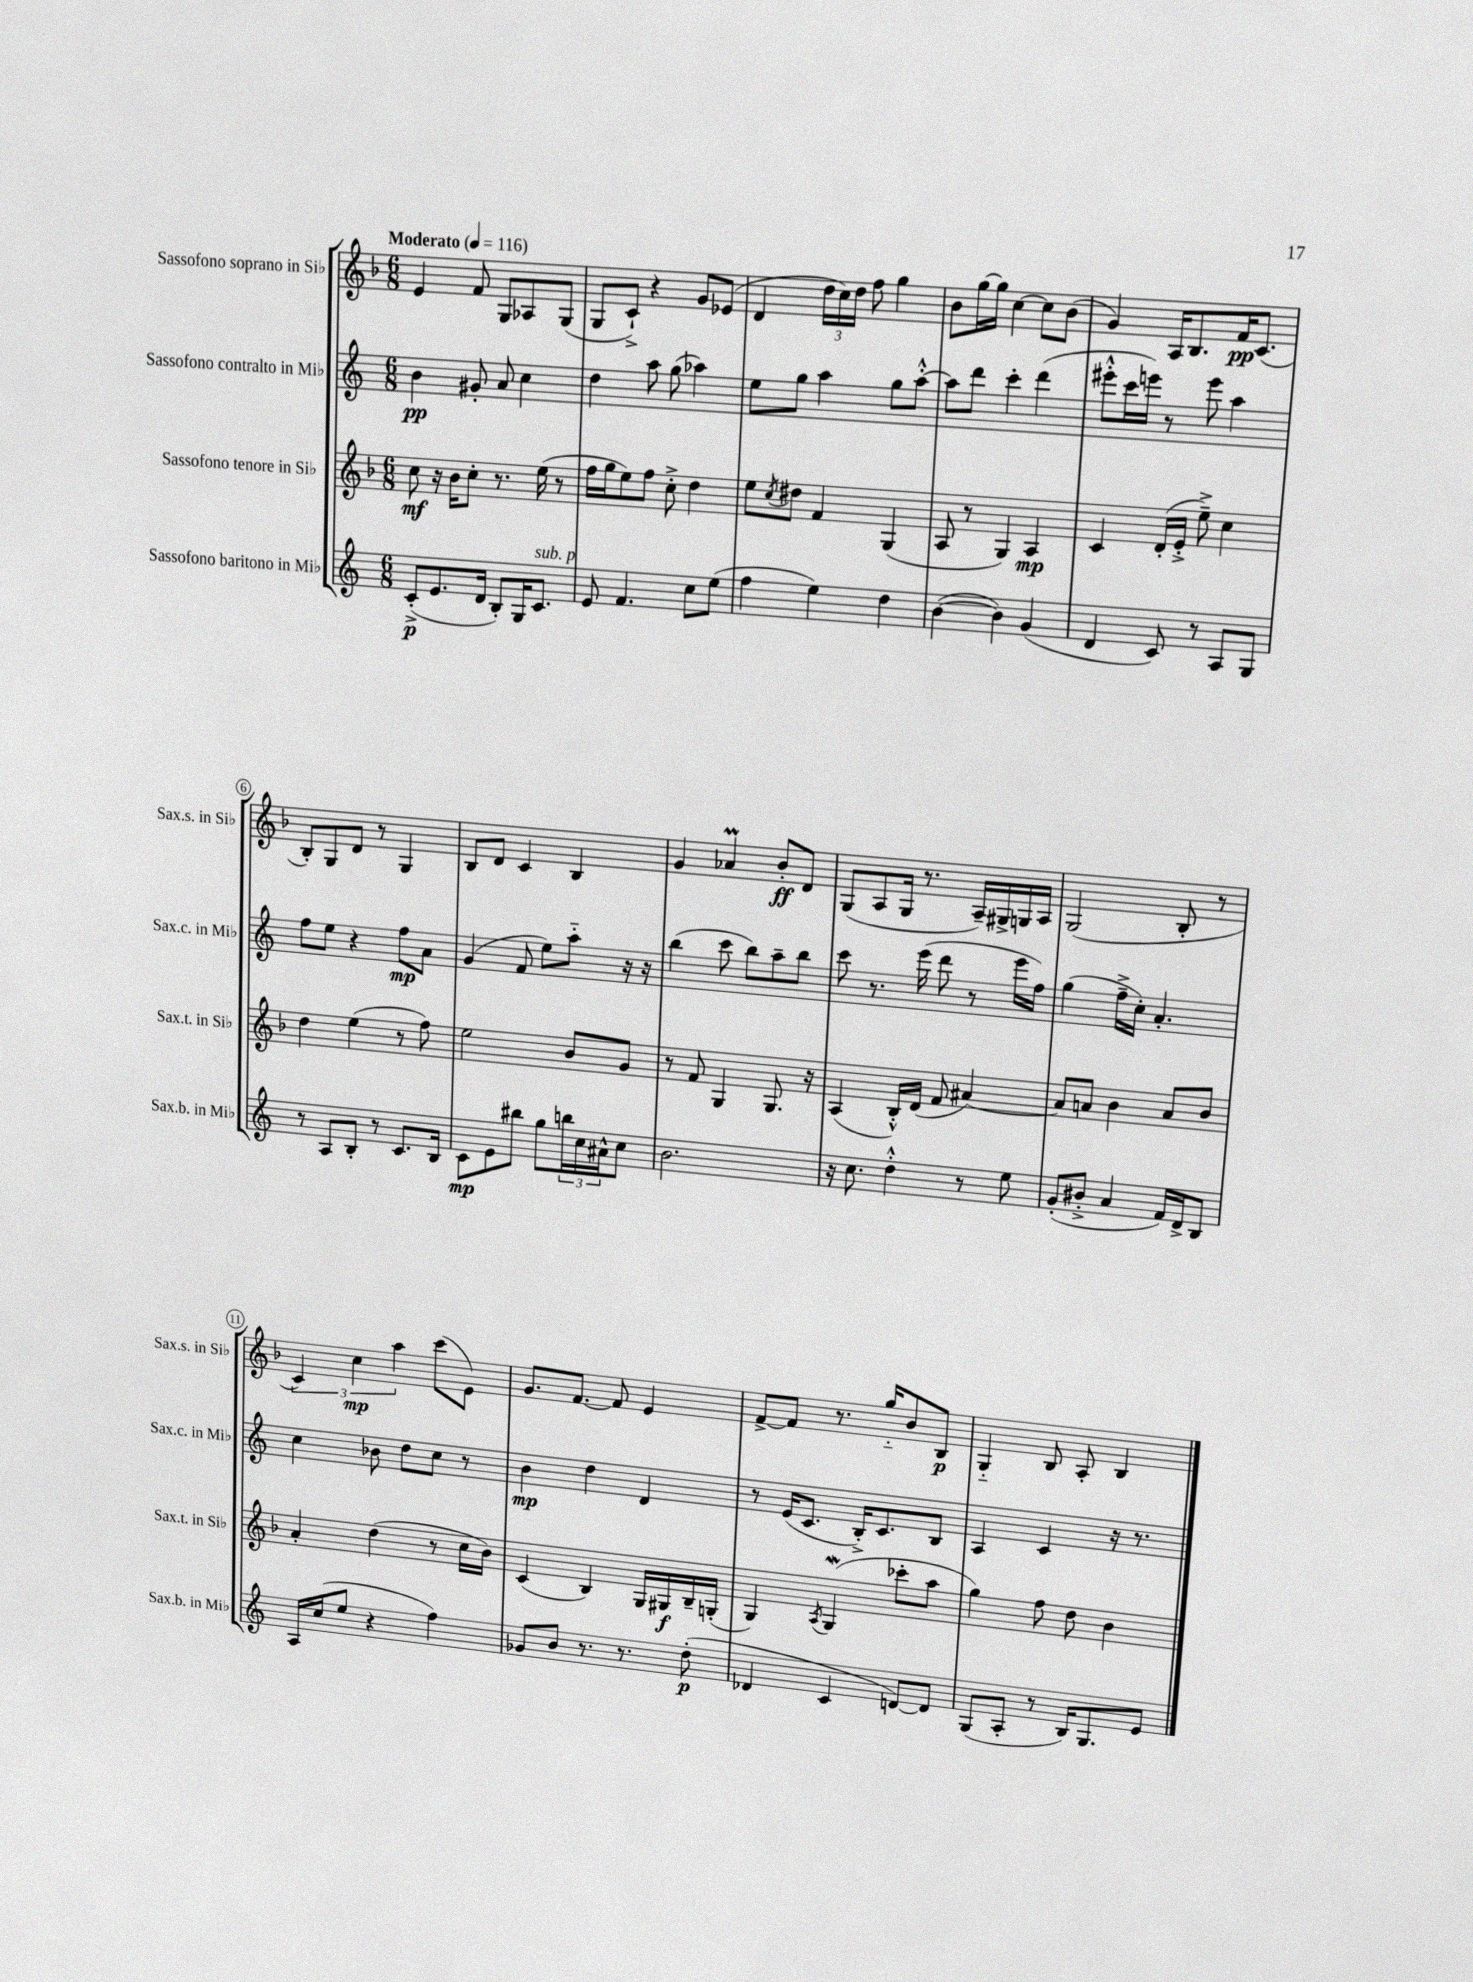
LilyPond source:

<<
\new StaffGroup <<
\new Staff = "s0" \with { instrumentName = "Sassofono soprano in Sib" shortInstrumentName = "Sax.s. in Sib" } {
    \clef treble \key f \major \numericTimeSignature \time 6/8 \tempo "Moderato" 4 = 116
    e'4 f'8 g8 aes8 g8( |
    g8 c'8-!->) r4 g'8 ees'8( |
    d'4 \tuplet 3/2 { d''16 c''16) d''16 } f''8 g''4 |
    bes'8 g''16~ g''16 c''4~ c''8 bes'8( |
    g'4) a16 bes8. f'16\pp c'8.( |
    bes8-.) g8 d'8 r8 g4 |
    bes8 d'8 c'4 bes4 |
    g'4 aes'4\prall bes'8-.\ff d'8 |
    g8( a8 g16 r8. a16--) gis16-> g16 a16 |
    g2( bes8-. r8 |
    \tuplet 3/2 { c'4) c''4\mp a''4 } c'''8( e'8) |
    g'8. f'8.~ f'8 e'4 |
    f'8~-> f'8 r8. g''16-_ bes'8 bes8\p |
    g4-_ bes8 a8-. bes4 \bar "|." |
}
\new Staff = "s1" \with { instrumentName = "Sassofono contralto in Mib" shortInstrumentName = "Sax.c. in Mib" } {
    \clef treble \key c \major \numericTimeSignature \time 6/8
    b'4\pp gis'8-. a'8 c''4 |
    d''4 a''8 g''8( aes''4) |
    e''8 g''8 a''4 g''8 a''8~-.-^ |
    a''8 d'''8 c'''4-. d'''4( |
    eis'''8-.-^ c'''16 e'''16) r8 e'''8 a''4 |
    f''8 e''8 r4 f''8\mp a'8 |
    g'4( f'8 e''8) a''8-_ r16 r16 |
    b''4( c'''8 b''8) a''8-- b''8 |
    c'''8 r8. e'''16( d'''8 r8 e'''16 f''16) |
    g''4( f''16---> c''16-.) a'4.-. |
    c''4 bes'8 d''8 c''8 r8 |
    b'4\mp d''4 d'4 |
    r8 e'16( c'8. b16-.->) c'8. b8 |
    a4 c'4 r16 r8. \bar "|." |
}
\new Staff = "s2" \with { instrumentName = "Sassofono tenore in Sib" shortInstrumentName = "Sax.t. in Sib" } {
    \clef treble \key f \major \numericTimeSignature \time 6/8
    c''8\mf r16 bes'16 c''8-. r8. e''16( r8 |
    f''16 g''16 e''8) f''8 c''8-.-> d''4 |
    e''8 \acciaccatura { c''8 } dis''8 f'4 g4( |
    a8 r8 g4) a4\mp |
    c'4 d'16-.( e'16-.-> e''8--->) c''4 |
    d''4 e''4( r8 f''8) |
    e''2 bes'8 g'8 |
    r8 f'8 g4 g8. r16 |
    a4( bes16-.-^) d'16( f'8 ais'4~) |
    ais'8 a'8 bes'4 a'8 bes'8 |
    a'4-. d''4( r8 c''16 bes'16) |
    c'4( bes4) g16 gis16\f bes16-- g16-.( |
    g4) \acciaccatura { a8 } g4\mordent( ces'''8-. a''8 |
    g''4) f''8 d''8 bes'4 \bar "|." |
}
\new Staff = "s3" \with { instrumentName = "Sassofono baritono in Mib" shortInstrumentName = "Sax.b. in Mib" } {
    \clef treble \key c \major \numericTimeSignature \time 6/8
    c'8-.->\p( e'8. d'16 b8-.) g16 c'8.^\markup { \italic "sub. p" } |
    e'8 f'4. c''8 e''8( |
    f''4 e''4) d''4 |
    b'4~( b'4) g'4( |
    d'4 c'8) r8 a8 g8 |
    r8 a8 b8-. r8 c'8. b16 |
    c'8\mp e'8 bis''8 g''8 \tuplet 3/2 { b''16 c''16 ais'16-^ } c''8 |
    b'2. |
    r16 c''8. d''4-.-^ r8 e''8 |
    g'8-.( bis'8-.-> a'4 f'16) d'16-> b8 |
    a16 c''16( e''8 r4 f''4) |
    ges'8 b'8 r8. r8. d''8-.\p( |
    des'4 c'4 d'8~) d'8 |
    g8( a8-. r8 b16) g8. e'8 \bar "|." |
}
>>
>>
\layout { \context { \Score \override BarNumber.stencil = #(make-stencil-circler 0.1 0.3 ly:text-interface::print) } }
